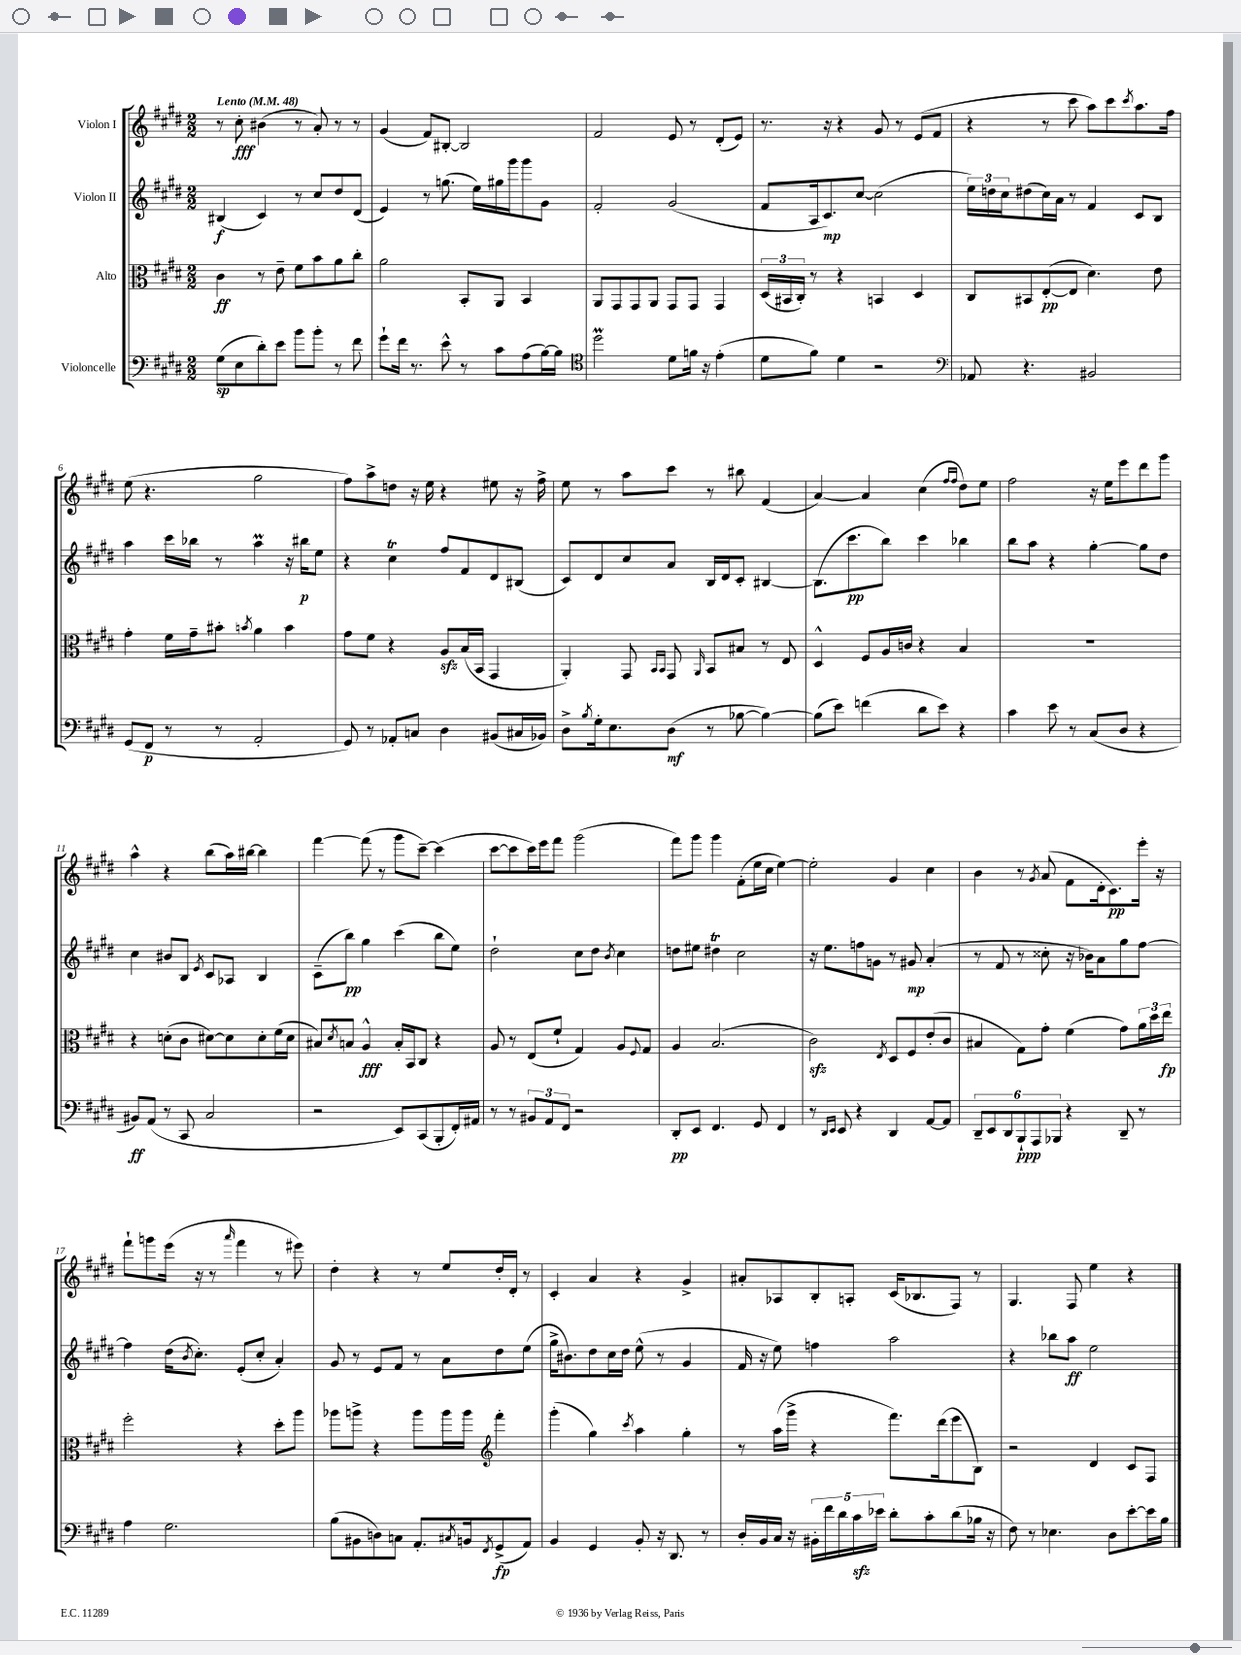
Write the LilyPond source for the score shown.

<<
\new StaffGroup <<
\new Staff = "s0" \with { instrumentName = "Violon I" } {
    \clef treble \key e \major \numericTimeSignature \time 2/2 \tempo "Lento" 4 = 48
    r8 cis''8-.\fff bis'4( r8 a'8-.) r8 r8 |
    gis'4( fis'8) bis8~-. bis2 |
    fis'2 e'8 r8 dis'8-.( e'8) |
    r8. r16 r4 gis'8 r8 e'8( fis'8 |
    r4 r8 cis'''8 a''8) cis'''8 \acciaccatura { cis'''8 } a''8. fis''16 |
    e''8( r4. gis''2 |
    fis''8) a''8-> d''8 r16 e''16 r4 eis''8 r16 fis''16-> |
    e''8 r8 a''8 cis'''8 r8 bis''8 fis'4( |
    a'4~) a'4 cis''4( \grace { fis''16 fis''16 } dis''8) e''8 |
    fis''2 r16 e''16 e'''8 dis'''8 gis'''8 |
    a''4-^ r4 b''8( a''16) bis''16~ bis''4 |
    fis'''4~ fis'''8( r8 gis'''8 cis'''8~--) cis'''4( |
    cis'''8~ cis'''8 cis'''16) e'''16 fis'''8 gis'''2( |
    fis'''8) gis'''8 gis'''4 fis'8-.( e''16 cis''16 e''4~) |
    e''2-. gis'4 cis''4 |
    b'4 r8 \acciaccatura { gis'8 } a'8( fis'8 dis'16-. cis'8.\pp) e'''16-. r16 |
    fis'''8-! g'''8 e'''16( r16 r8 \grace { a'''16 } fis'''4 r8 eis'''8) |
    dis''4-. r4 r8 e''8 dis''16-. dis'16-. r8 |
    cis'4-. a'4 r4 gis'4-> |
    ais'8-. aes8 b8-. a8-. cis'16( bes8. fis8) r8 |
    gis4. fis8 e''4 r4 \bar "|." |
}
\new Staff = "s1" \with { instrumentName = "Violon II" } {
    \clef treble \key e \major \numericTimeSignature \time 2/2
    bis4\f( cis'4) r8 cis''8 dis''8 dis'8( |
    e'4) r8 g''8.( e''16) gis''16 gis'''16 gis'''8 gis'8 |
    fis'2-. gis'2( |
    fis'8 a16 cis'8.\mp) cis''8~ cis''2( |
    \tuplet 3/2 { e''16) d''16 cis''16 } dis''8( cis''16) a'16 r8 fis'4 cis'8 b8 |
    a''4 cis'''16 bes''16 r8 a''4\prall r16 bis''16\p e''8 |
    r4 cis''4\trill fis''8 fis'8 dis'8 bis8( |
    cis'8) dis'8 cis''8 a'8 b16 dis'16 cis'8-. bis4~ |
    bis8.( cis'''8.\pp b''8) cis'''4 bes''4 |
    b''8 a''8 r4 gis''4~-. gis''8 dis''8 |
    cis''4 bis'8 b8 \acciaccatura { e'8 } cis'8 aes8 b4 |
    cis'8--( b''8\pp) gis''4 cis'''4( b''8 e''8) |
    dis''2-! cis''8 dis''8 \acciaccatura { b'8 } cis''4 |
    d''8 eis''8 dis''4\trill cis''2 |
    r16 e''8. f''8 g'8 r8 gis'8\mp a'4-.( |
    r8 fis'8 r8 cisis''8-. r16 bes'16) a'8 gis''8 fis''8~ |
    fis''4 dis''16( \acciaccatura { b'8 } cis''8.-.) e'8-.( cis''8-. a'4-.) |
    gis'8 r8 e'8 fis'8 r8 a'8 dis''8 e''8( |
    gis''16-> bis'8.) dis''8 cis''16 dis''16 e''8-^( r8 gis'4 |
    fis'16 r16 e''8) f''4 a''2 |
    r4 bes''8 a''8\ff e''2 \bar "|." |
}
\new Staff = "s2" \with { instrumentName = "Alto" } {
    \clef alto \key e \major \numericTimeSignature \time 2/2
    cis'4\ff r8 e'8-- fis'8 b'8 a'8 cis''8-. |
    a'2 b,8-. a,8 b,4 |
    a,8 gis,8 gis,8 a,8 gis,8 gis,8 gis,4 |
    \tuplet 3/2 { dis16( bis,16 cis16-.) } r8 r4 b,4 dis4 |
    cis8 bis,8 e8~-.\pp( e8 dis'4.) e'8 |
    gis'4-. fis'16 gis'16-- bis'8-. \acciaccatura { b'8 } a'4 b'4 |
    gis'8 fis'8 r4 a8\sfz b16( b,16 gis,4 |
    a,4-.) gis,8 \grace { b,16 b,16 } gis,8 \grace { a,16 } b,8 bis8 r8 e8 |
    dis4-^ fis8 a16 c'16 r4 b4 |
    R1 |
    r4 d'8-.( cis'8 dis'8~) dis'8 dis'8-. fis'16( dis'16 |
    bis8) \acciaccatura { dis'8 } b8 a4-^\fff b16-. b,16 cis8 r4 |
    a8 r8 e8( fis'8-! gis4) a8 \appoggiatura { fis8 } gis8 |
    a4 b2.( |
    cis'2\sfz) \acciaccatura { e8 } dis8 fis8 e'8-.( cis'8 |
    bis4 gis8) gis'8-. fis'4( gis'8) \tuplet 3/2 { a'16 dis''16 e''16\fp } |
    fis''2-. r4 dis''8-. a''8 |
    aes''8 a''8-> r4 a''8 a''16 a''16 \clef treble fis'''4-. |
    gis'''4-.( gis''4) \acciaccatura { cis'''8 } a''4 gis''4-. |
    r8 a''16( gis'''16-> r4 fis'''8.) dis'''16( e'''8 b8) |
    r2 dis'4 cis'8 fis8 \bar "|." |
}
\new Staff = "s3" \with { instrumentName = "Violoncelle" } {
    \clef bass \key e \major \numericTimeSignature \time 2/2
    gis8\sp( e8 dis'8-.) e'8 b'8 b'8-. r8 fis'8 |
    gis'8-! fis'16 r8. e'8-^ r8 cis'8 a8( b16~) b16 |
    \clef tenor dis''2\prall dis'8 f'16 r16 e'4-.( |
    dis'8 fis'8) dis'4 r2 |
    \clef bass aes,8 r4. bis,2 |
    gis,8( fis,8\p r8 r8 a,2-. |
    gis,8) r8 aes,8-. c8 dis4 bis,8( cis16 bes,16) |
    dis8-> \acciaccatura { b8 } gis16-. e8. dis8\mf( r8 bes8~ bes4~) |
    bes8( e'8) f'4( dis'8 e'8) r4 |
    cis'4 e'8 r8 cis8( dis8 r4 |
    bis,8\ff) a,8( r8 cis,8 cis2 |
    r2 e,8) cis,8( b,,8-. fis,16-.) ais,16 |
    r8 r8 \tuplet 3/2 { bis,8 a,8 fis,8 } r2 |
    dis,8-.\pp e,8 fis,4. gis,8 fis,4 |
    r8 \grace { dis,16 e,16 } e,8 r4 dis,4 a,8~ a,8 |
    \tuplet 6/4 { dis,8-- e,8 dis,8 b,,8-!\ppp a,,8 bes,,8 } r4 dis,8-- r8 |
    a4 gis2. |
    b8( bis,8 d8) c8 a,8.-. \acciaccatura { cis8 } b,16 \acciaccatura { fis,8 } gis,8->\fp( a,8) |
    b,4 gis,4 b,8-. r16 dis,8. r8 |
    dis16-. b,16 cis16 r16 \tuplet 5/4 { bis,16-. fis'16 dis'16 cis'16\sfz ees'16 } dis'8-. cis'8-. dis'8( bes16 r16 |
    fis8) r8 ees4. dis8 e'8~-. e'16 b16 \bar "|." |
}
>>
>>
